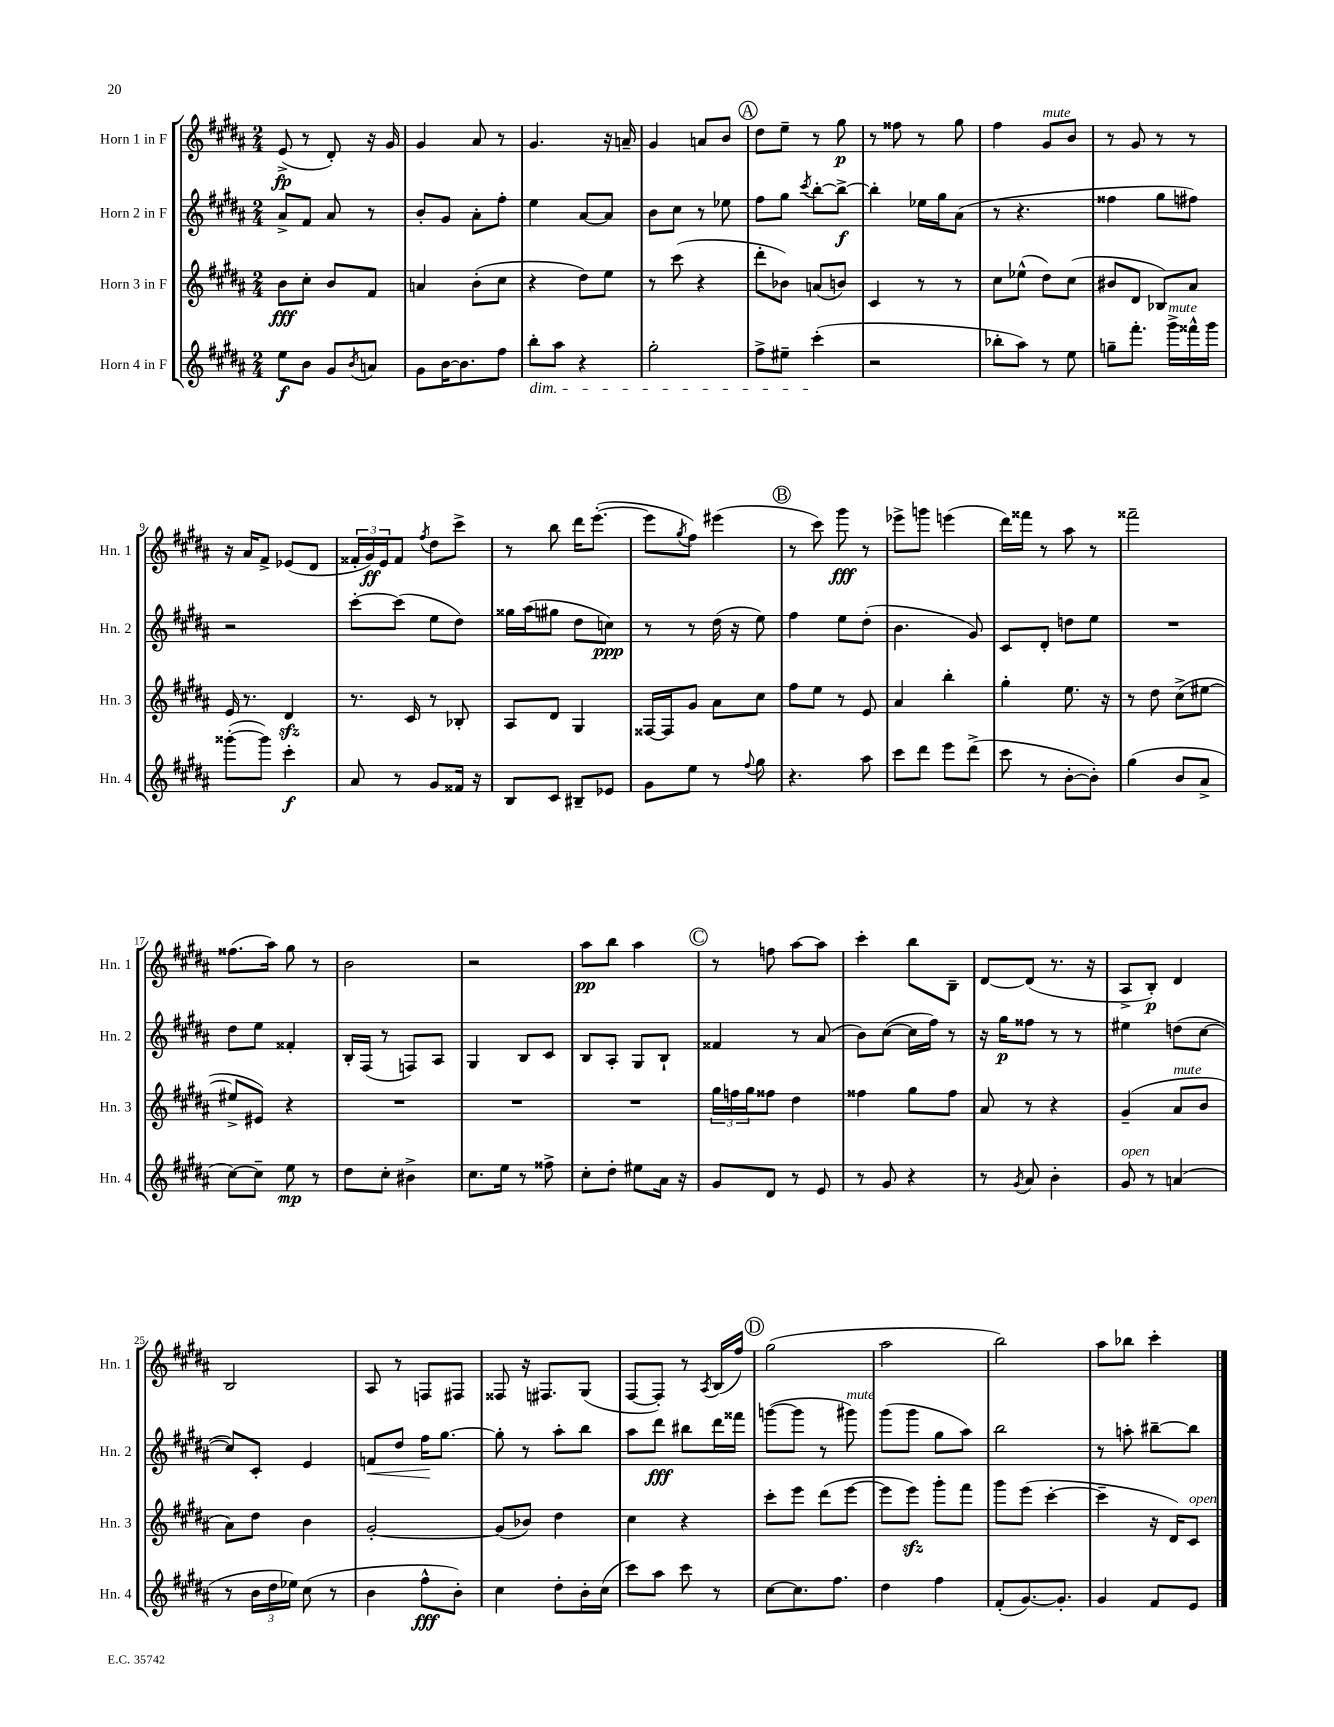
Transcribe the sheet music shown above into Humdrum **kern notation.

**kern	**kern	**kern	**kern
*staff4	*staff3	*staff2	*staff1
*clefG2	*clefG2	*clefG2	*clefG2
*k[f#c#g#d#a#]	*k[f#c#g#d#a#]	*k[f#c#g#d#a#]	*k[f#c#g#d#a#]
*M2/4	*M2/4	*M2/4	*M2/4
8ee	8b	8a#^	(8e^
8b	8cc#'	8f#	8r
8g#	8b	8a#	8d#')
8qb	.	.	.
8a	8f#	8r	16r
.	.	.	16g#
=	=	=	=
8g#	4a	8b'	4g#
[16b	.	8g#	.
8.b]	.	.	.
.	(8b'	8a#'	8a#
8ff#	8cc#	8ff#'	8r
=	=	=	=
8bb'	4r	4ee	4.g#
8aa#	.	.	.
4r	8dd#)	[8a#	.
.	8ee	8a#]	16r
.	.	.	16a~
=	=	=	=
2gg#'	8r	8b	4g#
.	(8ccc#	8cc#	.
.	4r	8r	8a
.	.	8ee-	8b
=	=	=	=
8ff#^	8ddd#'	8ff#	8dd#
8ee#~	8b-)	8gg#	8ee~
.	.	8qccc#	.
(4ccc#'	(8a	[8bb'	8r
.	8b)	8bb^_	8gg#
=	=	=	=
2r	4c#	4bb']	8r
.	.	.	8ff##
.	8r	16ee-	8r
.	.	16gg#	.
.	8r	(8a#	8gg#
=	=	=	=
8bb-'	8cc#	8r	4ff#
8aa#)	(8ee-^^	4.r	.
8r	8dd#)	.	8g#
8ee	(8cc#	.	8b
=	=	=	=
8gg~	8b#	4ff##	8r
8.fff#'	8d#	.	8g#
.	8B-)	8gg#	8r
16ggg#^	.	.	.
16fff##^^	8a#	8ff#)	8r
16ggg#	.	.	.
=	=	=	=
([8ggg##'	16e	2r	16r
.	8.r	.	16a#
8ggg##])	.	.	8f#^
4ccc#'	4d#	.	(8e-
.	.	.	8d#
=	=	=	=
8a#	8.r	[8ccc#'	24f##'
.	.	.	24g#)
.	.	.	24e
8r	.	(8ccc#]	8f##
.	16c#	.	.
.	.	.	8qff#
8g#	8r	8ee	8dd#
16f##	8B-'	8dd#)	8ccc#^
16r	.	.	.
=	=	=	=
8B	8A#	16gg##	8r
.	.	(16aa#	.
8c#	8d#	8gg#	8bb
8B#~	4G#	8dd#	16ddd#
.	.	.	([8.eee'
8e-	.	8cc)	.
=	=	=	=
8g#	[16F##	8r	8eee]
.	16F##]	.	.
.	.	.	8qgg#
8ee	8g#	8r	8ff#)
8r	8a#	(16dd#	(4eee#
.	.	16r	.
8qqff#	.	.	.
8gg#	8cc#	8ee)	.
=	=	=	=
4.r	8ff#	4ff#	8r
.	8ee	.	8ccc#)
.	8r	8ee	8ggg#
8aa#	8e	(8dd#'	8r
=	=	=	=
8ccc#	4a#	4.b	8eee-^
8ddd#	.	.	8ggg
8eee	4bb'	.	(4eee
(8ddd#^	.	8g#)	.
=	=	=	=
8ccc#	4gg#'	8c#	16ddd#)
.	.	.	16fff##
8r	.	8d#'	8r
[8b'	8.ee	8dd	8aa#
8b'])	.	8ee	8r
.	16r	.	.
=	=	=	=
(4gg#	8r	2r	2fff##~
.	8dd#	.	.
8b	(8cc#^	.	.
8a#^	[8ee#	.	.
=	=	=	=
[8cc#)	8ee#^]	8dd#	(8.ff##
8cc#~]	8e#)	8ee	.
.	.	.	16aa#)
8ee	4r	4f##'	8gg#
8r	.	.	8r
=	=	=	=
8dd#	2r	16B'	2b
.	.	(16F#	.
8cc#'	.	8r	.
4b#^	.	8F)	.
.	.	8A#	.
=	=	=	=
8.cc#	2r	4G#	2r
16ee	.	.	.
8r	.	8B	.
8ff##^	.	8c#	.
=	=	=	=
8cc#'	2r	8B	8aa#
8dd#'	.	8A#'	8bb
8ee#	.	8G#	4aa#
16a#	.	8B`	.
16r	.	.	.
=	=	=	=
8g#	24gg#	4f##	8r
.	24ff	.	.
.	24gg#	.	.
8d#	8ff##	.	8ff
8r	4dd#	8r	[8aa#
8e	.	(8a#	8aa#]
=	=	=	=
8r	4ff##	8b)	4ccc#'
8g#	.	([8cc#	.
4r	8gg#	16cc#]	8bb
.	.	16ff#)	.
.	8ff##	8r	8B~
=	=	=	=
8r	8a#	16r	[8d#
.	.	16gg#	.
8qg#	.	.	.
8a#	8r	8ff##	(8d#]
4b'	4r	8r	8.r
.	.	8r	.
.	.	.	16r
=	=	=	=
8g#	(4g#~	4ee#	8A#^
8r	.	.	8B')
(4a	8a#	(8dd	4d#
.	8b	[8cc#	.
=	=	=	=
8r	8a#)	8cc#])	2B
24b	8dd#	8c#'	.
24dd#	.	.	.
24ee-)	.	.	.
(8cc#	4b	4e	.
8r	.	.	.
=	=	=	=
4b	[2g#'	8f	8A#
.	.	8dd#	8r
8ff#^^	.	16ff#	8F
.	.	[8.gg#	.
8b')	.	.	8F#
=	=	=	=
4cc#	(8g#]	8gg#']	8F##
.	8b-)	8r	16r
.	.	.	8.F#
8dd#'	4dd#	8aa#'	.
16b'	.	8bb	(8G#
(16cc#	.	.	.
=	=	=	=
8ccc#)	4cc#	8aa#	[8F#
8aa#	.	8ddd#	8F#'])
8ccc#	4r	8bb#	8r
.	.	.	8qA#
8r	.	16ddd#	(16B
.	.	16fff##	16ff#)
=	=	=	=
[8cc#	8ccc#'	([8ggg	(2gg#
8.cc#]	8eee	8ggg]	.
.	(8ddd#	8r	.
8.ff#	.	.	.
.	[8eee	8ggg#)	.
=	=	=	=
4dd#	8eee]	(8ggg#	2aa#
.	8eee)	8ggg#	.
4ff#	8ggg#'	8gg#	.
.	8fff#	8aa#)	.
=	=	=	=
(8f#'	8ggg#	2bb	2bb)
[8.g#)	(8eee	.	.
.	[4ccc#'	.	.
8.g#']	.	.	.
=	=	=	=
4g#	4ccc#~]	8r	8aa#
.	.	8aa'	8bb-
8f#	16r	[8bb#~	4ccc#'
.	16d#)	.	.
8e	8c#	8bb#]	.
==	==	==	==
*-	*-	*-	*-
